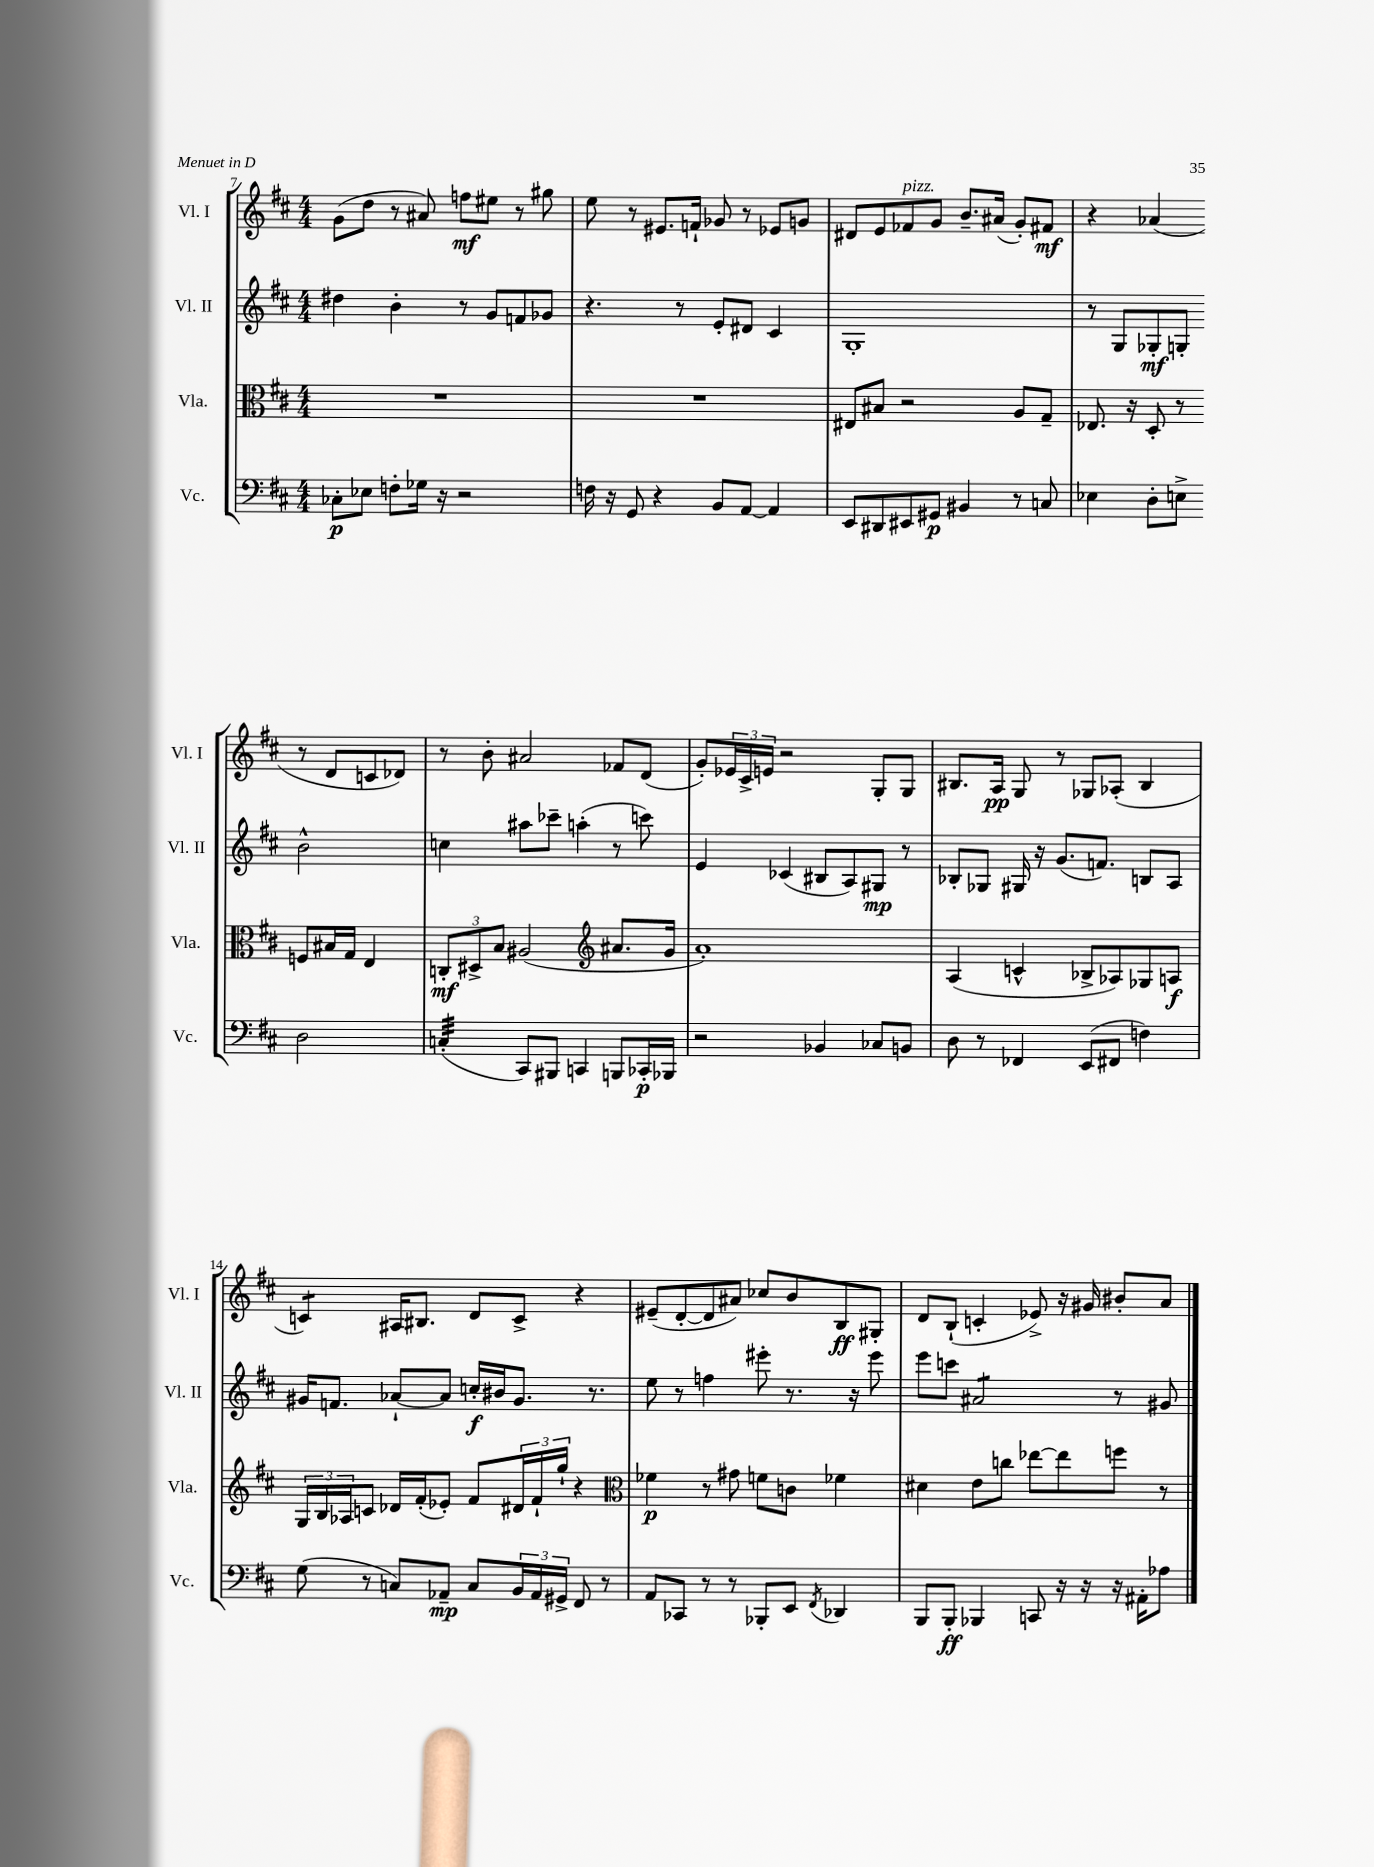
<<
\new StaffGroup <<
\new Staff = "s0" \with { instrumentName = "Vl. I" shortInstrumentName = "Vl. I" } {
    \clef treble \key d \major \numericTimeSignature \time 4/4
    g'8( d''8 r8 ais'8) f''8\mf eis''8 r8 gis''8 |
    e''8 r8 eis'8. f'16-! ges'8 r8 ees'8 g'8 |
    dis'8 e'8 fes'8^\markup { \italic "pizz." } g'8 b'8.-- ais'16( g'8-.) fis'8\mf |
    r4 aes'4( r8 d'8 c'8 des'8) |
    r8 b'8-. ais'2 fes'8 d'8( |
    g'8-.) \tuplet 3/2 { ees'16 cis'16-> e'16 } r2 g8-. g8 |
    bis8. a16\pp g8 r8 ges8 aes8-.( bis4 |
    c'4:8) ais16 bis8. d'8 c'8-> r4 |
    eis'8--( d'8~-. d'8 ais'8) ces''8 b'8 b8\ff gis8-. |
    d'8 b8-!( c'4-. ees'8->) r16 gis'16 bis'8-. a'8 \bar "|." |
}
\new Staff = "s1" \with { instrumentName = "Vl. II" shortInstrumentName = "Vl. II" } {
    \clef treble \key d \major \numericTimeSignature \time 4/4
    dis''4 b'4-. r8 g'8 f'8 ges'8 |
    r4. r8 e'8-. dis'8 cis'4 |
    g1-. |
    r8 g8 ges8-.\mf g8-. b'2-^ |
    c''4 ais''8 ces'''8-- a''4-.( r8 c'''8) |
    e'4 ces'4( bis8 a8) gis8\mp r8 |
    bes8-. ges8 gis16 r16 g'8.( f'8.) b8 a8 |
    gis'16 f'8. aes'8~-! aes'8 c''16-.\f bis'16 gis'8. r8. |
    e''8 r8 f''4 eis'''8-. r8. r16 eis'''8 |
    e'''8 c'''8 ais'2:8 r8 gis'8 \bar "|." |
}
\new Staff = "s2" \with { instrumentName = "Vla." shortInstrumentName = "Vla." } {
    \clef alto \key d \major \numericTimeSignature \time 4/4
    R1 |
    R1 |
    eis8 bis8 r2 a8 g8-- |
    ees8. r16 d8-. r8 f8 bis16 g16 ees4 |
    \tuplet 3/2 { c8-.\mf dis8-> b8 } ais2( \clef treble ais'8. g'16 |
    a'1-.) |
    a4( c'4-^ bes8-> aes8) ges8 a8\f |
    \tuplet 3/2 { g16 b16 aes16 } c'8 des'16 fis'16-.( ees'8-.) fis'8 \tuplet 3/2 { dis'16 fis'16-! g''16-! } r4 |
    \clef alto fes'4\p r8 gis'8 f'8 c'8 fes'4 |
    dis'4 e'8 c''8 ees''8~ ees''8 f''8 r8 \bar "|." |
}
\new Staff = "s3" \with { instrumentName = "Vc." shortInstrumentName = "Vc." } {
    \clef bass \key d \major \numericTimeSignature \time 4/4
    ces8-.\p ees8 f8-. ges16 r16 r2 |
    f16 r16 g,8 r4 b,8 a,8~ a,4 |
    e,8 dis,8 eis,8 gis,8\p bis,4 r8 c8 |
    ees4 d8-. e8-> d2 |
    c4:32-.( cis,8) bis,,8 c,4 b,,8 ces,16-.\p bes,,16 |
    r2 bes,4 ces8 b,8 |
    d8 r8 fes,4 e,8( fis,8 f4) |
    g8( r8 c8) aes,8--\mp c8 \tuplet 3/2 { b,16 aes,16 gis,16-> } fis,8 r8 |
    a,8 ces,8 r8 r8 bes,,8-. e,8 \acciaccatura { fis,8 } des,4 |
    b,,8 b,,8-.\ff bes,,4 c,8 r16 r16 r16 ais,16-. aes8 \bar "|." |
}
>>
>>
\layout { \context { \Score currentBarNumber = #7 } }
